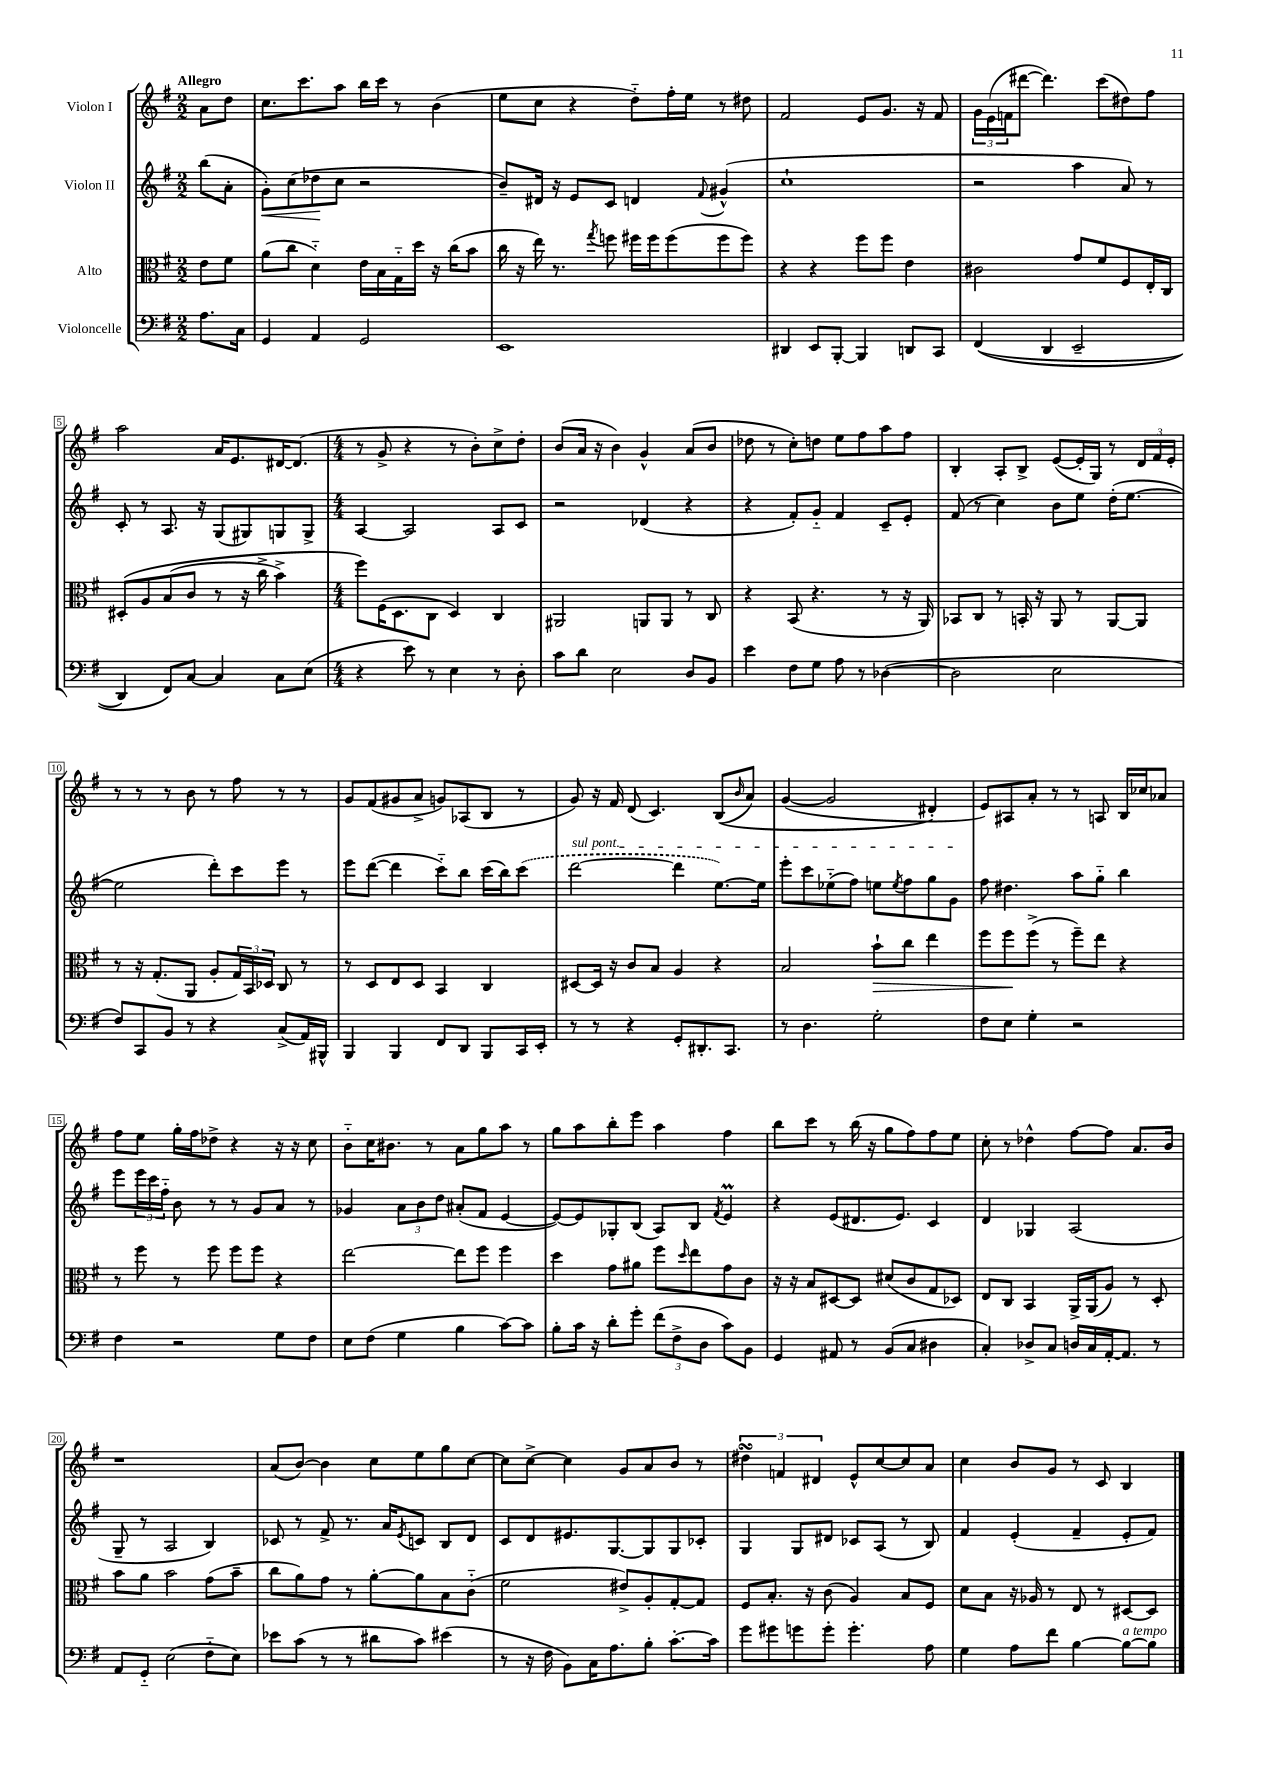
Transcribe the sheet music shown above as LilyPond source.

<<
\new StaffGroup <<
\new Staff = "s0" \with { instrumentName = "Violon I" } {
    \clef treble \key g \major \numericTimeSignature \time 2/2 \partial 4 \tempo "Allegro"
    a'8 d''8 |
    c''8. c'''8. a''8 b''16 c'''16 r8 b'4( |
    e''8 c''8 r4 d''8-_) fis''16-. e''16 r8 dis''8 |
    fis'2 e'8 g'8. r16 fis'8 |
    \tuplet 3/2 { g'16 e'16( f'16 } dis'''8~ dis'''4.) c'''8( dis''8) fis''8 |
    a''2 a'16 e'8. dis'16~ dis'8.( |
    \numericTimeSignature \time 4/4 r8 g'8-> r4 r8 b'8-.) c''8-> d''8-. |
    b'8( a'16 r16 b'4) g'4-^ a'8( b'8 |
    des''8 r8 c''8-.) d''8 e''8 fis''8 a''8 fis''8 |
    b4-. a8-. b8-> e'8~( e'16-. g16) r8 \tuplet 3/2 { d'16 fis'16 e'16-. } |
    r8 r8 r8 b'8 r8 fis''8 r8 r8 |
    g'8 fis'8( gis'8 a'8-> g'8) aes8( b8 r8 |
    g'8) r16 fis'16 d'8( c'4.) b8(\( \grace { b'16 } a'8) |
    g'4~( g'2 dis'4-.\) |
    e'8) ais8 a'8-. r8 r8 a8 b16 ces''16 aes'8 |
    fis''8 e''8 g''16-. fis''16 des''8-> r4 r16 r16 c''8 |
    b'8-_ c''16 bis'8. r8 a'8 g''8 a''8 r8 |
    g''8 a''8 b''8-. e'''8 a''4 fis''4 |
    b''8 c'''8 r8 b''16( r16 g''8 fis''8) fis''8 e''8 |
    c''8-. r8 des''4-^ fis''8~ fis''8 a'8. b'16 |
    r1 |
    a'8( b'8~) b'4 c''8 e''8 g''8 c''8~ |
    c''8 c''8~-> c''4 g'8 a'8 b'8 r8 |
    \tuplet 3/2 { dis''4\turn f'4 dis'4 } e'8-^ c''8~ c''8 a'8 |
    c''4 b'8 g'8 r8 c'8 b4 \bar "|." |
}
\new Staff = "s1" \with { instrumentName = "Violon II" } {
    \clef treble \key g \major \numericTimeSignature \time 2/2 \partial 4
    b''8( a'8-. |
    g'8-.\<) c''8( des''8\! c''8 r2 |
    b'8--) dis'16 r16 e'8 c'8 d'4 \appoggiatura { fis'8 } gis'4-^( |
    c''1-! |
    r2 a''4 a'8) r8 |
    c'8-. r8 a8. r16 g8( gis8) g8 g8-> |
    \numericTimeSignature \time 4/4 a4~ a2 a8 c'8 |
    r2 des'4( r4 |
    r4 fis'8-.) g'8-_ fis'4 c'8-- e'8-. |
    fis'8( r8 c''4) b'8 e''8 d''16-.( e''8.~ |
    e''2 d'''8-.) c'''8 e'''8 r8 |
    e'''8 d'''8~( d'''4 c'''8-_) b''8 c'''16( b''16) \once \slurDashed c'''8( |
    \once \override TextSpanner.bound-details.left.text = \markup { \italic "sul pont." } d'''2~\startTextSpan d'''4 e''8.~) e''16 |
    e'''8-. c'''8 ees''8-_( fis''8) e''8 \acciaccatura { e''8 } fis''8 g''8 g'8\stopTextSpan |
    fis''8 dis''4. a''8 g''8-_ b''4 |
    e'''8 \tuplet 3/2 { e'''16 c'''16 fis''16-_ } b'8 r8 r8 g'8 a'8 r8 |
    ges'4 \tuplet 3/2 { a'8 b'8 d''8 } ais'8-.( fis'8 e'4~ |
    e'8~) e'8 ges8-. b8( a8) b8 \acciaccatura { fis'8 } e'4\prall |
    r4 e'8( dis'8. e'8.) c'4 |
    d'4 ges4 a2( |
    g8-- r8 a2 b4) |
    ces'8 r8 fis'8-> r8. a'16 \acciaccatura { e'8 } c'8 b8 d'8 |
    c'8 d'8 eis'8. g8.~ g8 g8 ces'8-. |
    g4 g8 dis'8 ces'8 a8( r8 b8) |
    fis'4 e'4-.( fis'4-- e'8-. fis'8) \bar "|." |
}
\new Staff = "s2" \with { instrumentName = "Alto" } {
    \clef alto \key g \major \numericTimeSignature \time 2/2 \partial 4
    e'8 fis'8 |
    a'8( c''8 d'4-_) e'16 b16 g16-_ d''16 r16 c''16( b'8 |
    c''16 r16 e''16) r8. \acciaccatura { g''8 } f''8 fis''16 fis''16 fis''8( fis''8 fis''8) |
    r4 r4 fis''8 fis''8 e'4 |
    cis'2 g'8 fis'8 fis8 e16-. c16 |
    dis8-.\( a8 b8( c'8 r8 r16 c''16-> b'4->) |
    \numericTimeSignature \time 4/4 fis''8\) fis16( d8. c8 d4) c4 |
    ais,2 a,8 a,8 r8 c8 |
    r4 b,8( r4. r8 r16 a,16) |
    bes,8 c8 r8 b,16-. r16 a,8 r8 a,8~ a,8 |
    r8 r16 g8.-.( a,8 a8-. \tuplet 3/2 { g16) b,16 des16 } c8 r8 |
    r8 d8 e8 d8 b,4 c4 |
    dis8~ dis16 r16 c'8 b8 a4 r4 |
    b2 b'8-!\> c''8 e''4 |
    fis''8 fis''8\! fis''8->( r8 fis''8--) e''8 r4 |
    r8 fis''8 r8 fis''8 fis''8 fis''8 r4 |
    e''2~ e''8 fis''8 fis''4 |
    d''4 g'8 ais'8 fis''8 \grace { d''16 } e''8 g'8 c'8 |
    r16 r16 b8 dis8~ dis8 dis'8( c'8 g8 des8) |
    e8 c8 b,4 a,16-> a,16( a8) r8 d8-. |
    b'8 a'8 b'2 g'8( b'8-- |
    c''8 a'8) g'8 r8 a'8~-. a'8 b8 c'8-_( |
    fis'2 eis'8->) a8-. g8~-. g8 |
    fis8 b8.-. r16 c'8( a4) b8 fis8 |
    d'8 b8 r16 aes16 r8 e8 r8 dis8~ dis8 \bar "|." |
}
\new Staff = "s3" \with { instrumentName = "Violoncelle" } {
    \clef bass \key g \major \numericTimeSignature \time 2/2 \partial 4
    a8. c16 |
    g,4 a,4 g,2 |
    e,1 |
    dis,4 e,8 b,,8~-. b,,4 d,8 c,8 |
    fis,4(\( d,4 e,2-- |
    d,4) fis,8\) c8~ c4 c8 e8( |
    \numericTimeSignature \time 4/4 r4 e'8) r8 e4 r8 d8-. |
    c'8 d'8 e2 d8 b,8 |
    e'4 fis8 g8 a8 r8 des4~( |
    des2 e2 |
    fis8) c,8 b,8 r8 r4 c8->( a,16) bis,,16-^ |
    b,,4 b,,4 fis,8 d,8 b,,8 c,16 e,16-. |
    r8 r8 r4 g,8-. dis,8.-. c,8. |
    r8 d4. g2-. |
    fis8 e8 g4-. r2 |
    fis4 r2 g8 fis8 |
    e8 fis8( g4 b4 c'8~) c'8 |
    b8-. c'16 r16 d'8-. g'8-. \tuplet 3/2 { fis'8( fis8-> d8 } c'8) b,8 |
    g,4 ais,8 r8 b,8( c8 dis4 |
    c4-.) des8-> c8 d16 c16 a,16~-. a,8. r8 |
    a,8 g,8-_ e2( fis8-_ e8) |
    ees'8 c'8( r8 r8 dis'8 c'8) eis'4( |
    r8 r16 fis16 b,8) c16 a8. b8-. c'8.~-. c'16 |
    g'8 gis'8 g'8 g'8-. g'4.-. a8 |
    g4 a8 fis'8 b4~ b8~^\markup { \italic "a tempo" } b8 \bar "|." |
}
>>
>>
\layout { \context { \Score \override BarNumber.stencil = #(make-stencil-boxer 0.1 0.3 ly:text-interface::print) } }
